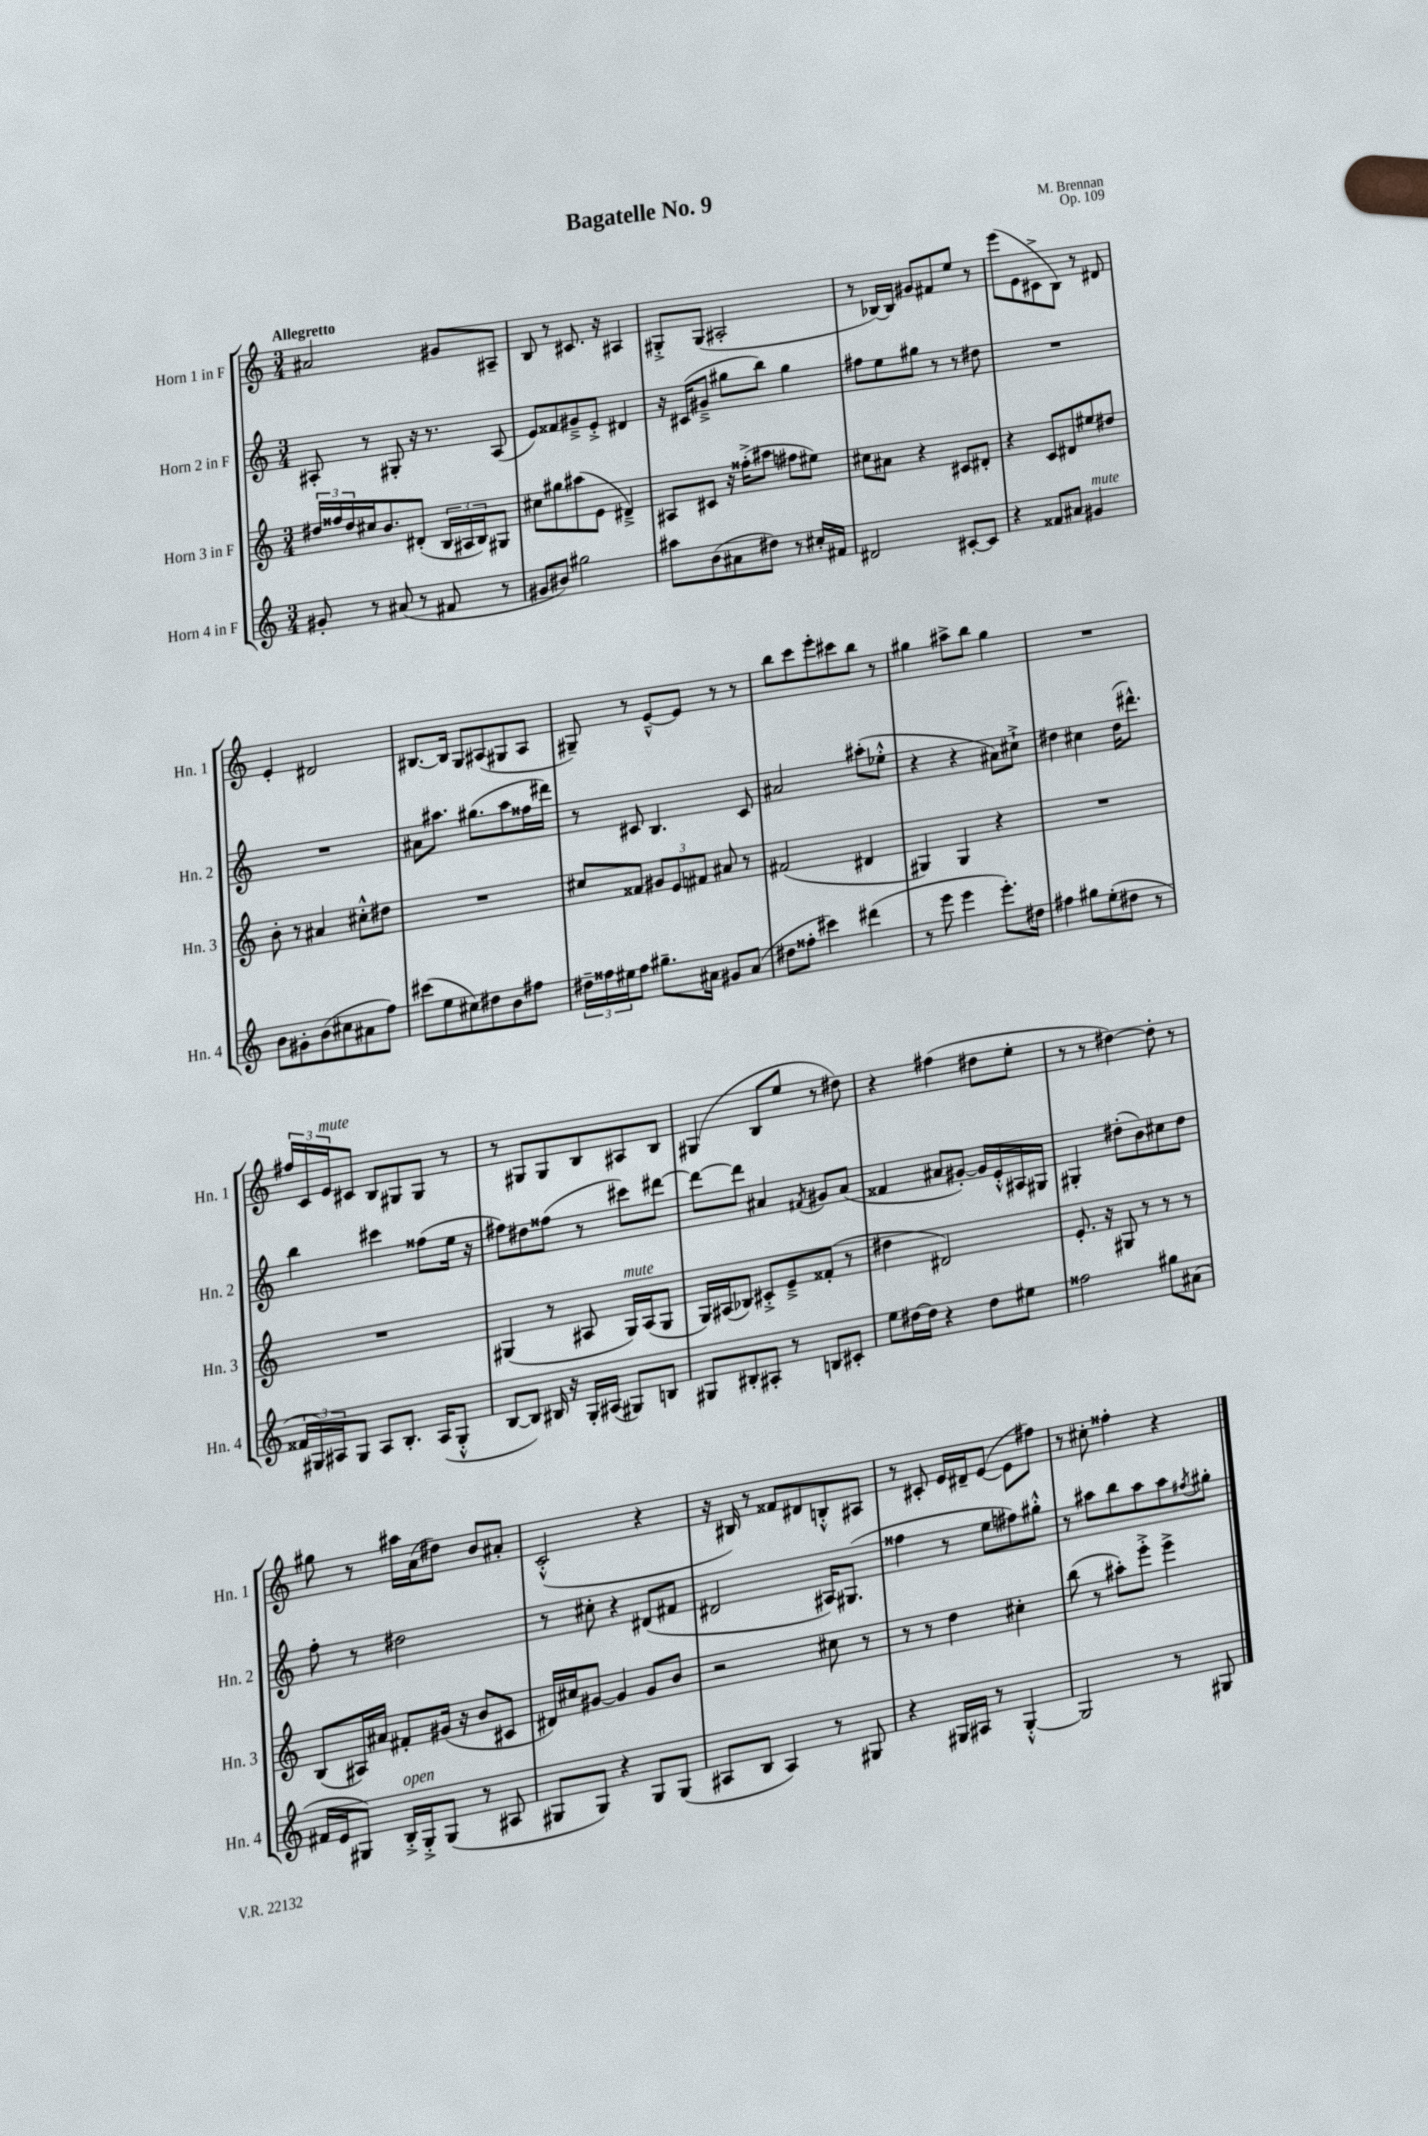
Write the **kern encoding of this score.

**kern	**kern	**kern	**kern
*staff4	*staff3	*staff2	*staff1
*clefG2	*clefG2	*clefG2	*clefG2
*k[]	*k[]	*k[]	*k[]
*M3/4	*M3/4	*M3/4	*M3/4
8g#'/	24dd#/LL	8A#'/	2a#/
.	24ff##/	.	.
.	24dd#/	.	.
8r	16cc#/J	8r	.
.	8.b/	.	.
(8a#/	.	8G#'/	.
8r	(8d#'/J	16r	.
.	.	8.r	.
8f#/	24B/LL	.	8g#/L
.	24A#/	.	.
.	24B/J)	.	.
8r	8G#/J	(8A#/	8A#~/J
=	=	=	=
8g#/L	8cc#\L	8e/L)	8B/
8b#/J)	8gg#\	8f##/	8r
2gg#\	(8aa#\	8g#~^/	8.c#/
.	8e\J	8e'^/J	.
.	.	.	16r
.	4d#~^/)	4d#/	4A#/
=	=	=	=
8aa#\L	8A#/L	16r	8G#'^/L
.	.	(16c#/LK	.
(8b\	8c#/J	8g#~^/J	(8G#/J
8a#\	16r	8gg#\L	2A#'/
.	(16ff##'^\LK	.	.
8dd#\J)	8aa#\J	8bb\J)	.
8r	8ff#\L	4gg#\	.
16cc#'/LL	8ee#\J)	.	.
16f#/JJ	.	.	.
=	=	=	=
2d#/	8cc#\L	8ff#\L	8r
.	8a#\J	8ee\	[16B-/LL)
.	.	.	16B-/]JJ
.	4r	8gg#\J	8g#/L
.	.	8r	8f#/
[8c#'/L	8c#/L	8r	8ee/J
8c#/]J	8d#'/J	8dd#\	8r
=	=	=	=
4r	4r	2.r	(8eee\L
.	.	.	8e\
8f##/L	8c/L	.	8c#^\
8a#/J	8d#/	.	8B\J)
4g#/	8ee#/	.	8r
.	8dd#/J	.	8d#/
=	=	=	=
8b\L	8b'\	2.r	4e'/
8g#'\	8r	.	.
(8b\	4a#/	.	2d#/
8cc#\	.	.	.
8a#\	8cc#'^^\L	.	.
8ff\J)	8dd#\J	.	.
=	=	=	=
(8ccc#\L	2.r	8a#\L	[8.B#/L
8ee\	.	8.aa#\J	.
.	.	.	16B#/]Jk
8cc#\)	.	.	8G/L
.	.	(8.gg#\L	.
8dd#\	.	.	(8A#/
8b\	.	8aa#\	8G#/
8ff#\J	.	16ff##\L	8A#/J
.	.	16ddd#\JJ)	.
=	=	=	=
24dd#~\LL	8cc#/L	8r	8G#~/)
24ff##\	.	.	.
24ee#\J	.	.	.
8ff##\J	8f##/J	8c#/	8r
8.gg#~\L	12g#/L	4.B/	[8e~^^/L
.	12e/	.	.
.	.	.	8e/]J
.	12f#/J	.	.
16a#\Jk	.	.	.
8g#/L	8a#/	.	8r
(8a#/J	8r	8c#/	8r
=	=	=	=
8dd#\L	(2f#/	2a#/	8bb\L
8ff##'\J	.	.	8ccc\
4ccc#\)	.	.	8eee'\
.	.	.	8ccc#\
(4ddd#\	4d#/	(8aa#'\L	8bb\J
.	.	8ee-'^^\J	8r
=	=	=	=
8r	4G#/)	4r	4gg#\
8eee\	.	.	.
4eee\	4G#/	4r	8aa#^\L
.	.	.	8bb\J
8.eee'\L)	4r	8a#\L)	4gg#\
.	.	8cc#`^\J	.
16dd#\Jk	.	.	.
=	=	=	=
4ff#\	2.r	4dd#\	2.r
8gg#\L	.	4cc#\	.
(8ee'\	.	.	.
8dd#\J	.	(16dd#\LK	.
.	.	8.ddd#^^\J)	.
8r	.	.	.
=	=	=	=
24f##/LL	2.r	4bb\	24ff#/LL
24G#/)	.	.	24c/
24A#/J	.	.	24e/J
8G#/J	.	.	8c#/J
8A#/L	.	4ccc#\	8B/L
8.B'/J	.	.	8G#/
.	.	(8ff##\L	8G#/J
(16A#/LK	.	.	.
8G#'^^/J	.	16ee\Jk	8r
.	.	16r	.
=	=	=	=
[8B/L	(4G#/	8ff#\L)	8r
8B/]J)	.	8dd#\	8G#/L
16B#/	8r	(8ff##\J	8G#/
16r	.	.	.
16G'/LL	8A#/	8r	8B/
(16A#/JJ	.	.	.
8G#/L)	16G#/LL)	8ccc#\L)	8A#/
.	(16A#/J	.	.
8B/J	8G#/J	[8ddd#\J	8B/J
=	=	=	=
8G#/L	16G/LL)	8ddd#\_L	(4G#/
.	(16A#/J	.	.
8B#'/	8B-/J)	8ddd#\]J	.
8A#'/J	8c#'^/L	4a#/	8B/L
8r	8e~^/	.	8ee/J
.	.	8qf#/	.
8B/L	(8f##'/J	8g#/L	8r
8c#'/J	8r	(8a#/J	8dd#\)
=	=	=	=
8ee\L	4dd#\	4f##/	4r
[16dd#\L	.	.	.
16dd#\]JJ	.	.	.
4r	2d#/)	8a#/L	(4ff#\
.	.	[8g#'/J)	.
8dd#\L	.	16g#/]LL	8dd#\L
.	.	16e'^^/	.
8ee#\J	.	16A#/	8ee'\J
.	.	16G#/JJ	.
=	=	=	=
2ff##\	8.e'/	4G#'/	8r
.	.	.	8r
.	16r	.	.
.	8G#/	(8dd#'\L	[4dd#\)
.	8r	8b\)	.
8gg#\L	8r	8cc#\	8dd#'\]
(8a#\J	8r	8dd#\J	8r
=	=	=	=
16f#/LL	(8B/L	8ff'\	8gg#\
16e/J	.	.	.
8G#/J)	16A#/L)	8r	8r
.	16a#/JJ	.	.
16B'^/LL	8f#'/L	2dd#\	16aa#\LL
16G#'^/J	.	.	(16a\J
(8G#/J	(16g#/Jk	.	8dd#\J)
.	16r	.	.
8r	8b/L	.	8b/L
8A#/	8c#/J	.	8a#'/J
=	=	=	=
8G#/L	16d#/LL)	8r	(2c'^^/
.	16cc#/J	.	.
8G#/J)	[8g#/J	8cc#'\	.
4r	4g#/]	4r	.
8G#/L	8g#/L	(8d#/L	4r
(8G#/J	8b/J	8f#/J	.
=	=	=	=
8A#/L	2r	2d#/	16r
.	.	.	16B#/)
8B/J	.	.	8r
4A#/)	.	.	8f##/L
.	.	.	8d#/
8r	8cc#\	16A#/LK)	8B'^^/
.	.	(8.G#/J	.
8G#/	8r	.	8A#/J
=	=	=	=
4r	8r	4ff##\	8r
.	8r	.	8c#'/
16G#/LL	4dd\	8r	16e/LL
16A#/JJ	.	.	16d#~/J
8r	.	8ee\L	([8e/J
[4G#'^^/	4cc#'\	8ff#\)	8e\]L
.	.	8gg#'^^\J	8ff#\J)
=	=	=	=
2G#/]	(8bb\	8r	8r
.	8r	8aa#\L	8cc#'\
.	8aa#'\L)	8bb\	4ff##'\
.	8eee'^\J	8aa#\	.
8r	4eee^\	8aa#\	4r
.	.	8qff#/	.
8G#/	.	8gg#'\J	.
==	==	==	==
*-	*-	*-	*-
